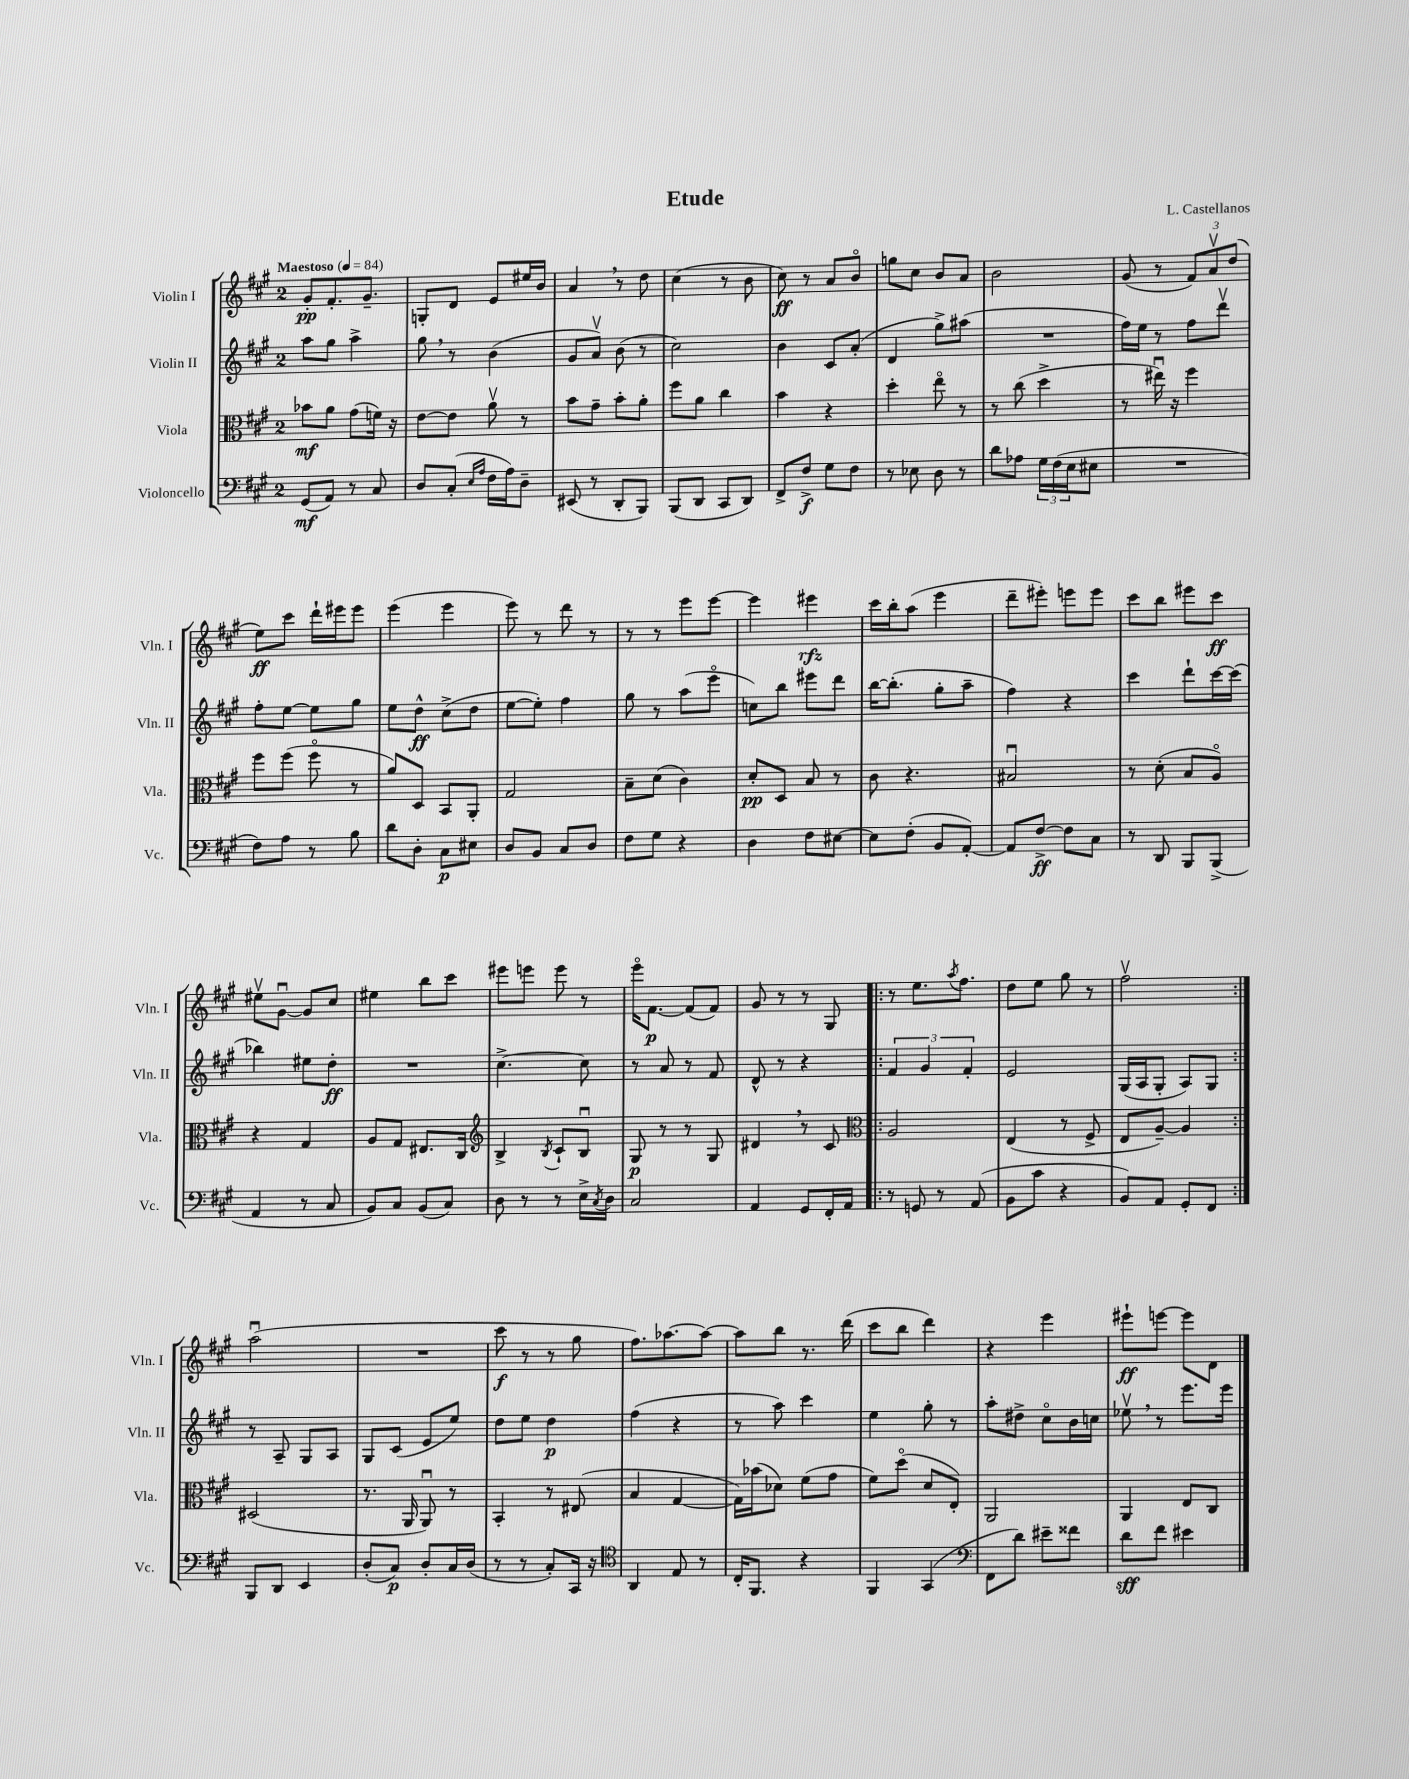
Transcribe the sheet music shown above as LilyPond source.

\header { title = "Etude" composer = "L. Castellanos" }
<<
\new StaffGroup <<
\new Staff = "s0" \with { instrumentName = "Violin I" shortInstrumentName = "Vln. I" } {
    \clef treble \key a \major \once \override Staff.TimeSignature.style = #'single-digit \time 2/4 \tempo "Maestoso" 4 = 84
    gis'8-.\pp fis'8.-. gis'8.-- |
    g8-. d'8 e'8 eis''16 b'16 |
    a'4 \breathe r8 d''8 |
    cis''4( r8 b'8 |
    cis''8\ff) r8 a'8 b'8\flageolet |
    g''8 cis''8 b'8 a'8 |
    b'2 |
    gis'8( r8 \tuplet 3/2 { fis'8) a'8\upbow d''8( } |
    e''8\ff) cis'''8 d'''16-! eis'''16 eis'''8 |
    e'''4( e'''4 |
    e'''8) r8 d'''8 r8 |
    r8 r8 e'''8 e'''8~ |
    e'''4 eis'''4\rfz |
    cis'''16 b''16-. a''8( e'''4 |
    d'''8-- eis'''8-.) e'''8 e'''8 |
    cis'''8 b''8 eis'''8 cis'''8\ff |
    eis''8\upbow gis'8~\downbow gis'8 cis''8 |
    eis''4 b''8 cis'''8 |
    eis'''8 e'''8 e'''8 r8 |
    e'''16\flageolet fis'8.~\p fis'8( fis'8) |
    gis'8 r8 r8 gis8 |
    \repeat volta 2 { r8 e''8. \acciaccatura { a''8 } fis''8. |
    d''8 e''8 gis''8 r8 |
    fis''2\upbow | }
    a''2\downbow( |
    R2 |
    cis'''8\f r8 r8 gis''8 |
    fis''8.) aes''8.~ aes''8~ |
    aes''8 b''8 r8. d'''16( |
    cis'''8 b''8 d'''4) |
    r4 e'''4 |
    eis'''8-!\ff e'''8~ e'''8 d'8 \bar "|." |
}
\new Staff = "s1" \with { instrumentName = "Violin II" shortInstrumentName = "Vln. II" } {
    \clef treble \key a \major \once \override Staff.TimeSignature.style = #'single-digit \time 2/4
    a''8 gis''8 a''4-> |
    gis''8 \breathe r8 b'4( |
    gis'8 a'8\upbow) b'8( r8 |
    cis''2) |
    b'4 cis'8 a'8-.( |
    d'4 gis''8->) ais''8( |
    R2 |
    fis''16) e''16 r8 fis''8 d'''8\upbow |
    fis''8-. e''8~ e''8 gis''8 |
    e''8 d''8-^\ff cis''8->( d''8 |
    e''8~ e''8-.) fis''4 |
    gis''8 r8 a''8( e'''8\flageolet |
    c''8) b''8 eis'''8 d'''8 |
    b''16~ b''8.-.( gis''8-. a''8-- |
    fis''4) r4 |
    cis'''4 d'''8-! cis'''16~ cis'''16( |
    bes''4) eis''8 d''8-.\ff |
    R2 |
    cis''4.~-> cis''8 |
    r8 a'8 r8 fis'8 |
    d'8-^ r8 r4 |
    \repeat volta 2 { \tuplet 3/2 { fis'4 gis'4 fis'4-. } |
    e'2 |
    gis16( a16 gis8-. a8) gis8 | }
    r8 a8-- gis8 a8 |
    gis8 cis'8( e'8 e''8) |
    d''8 e''8 d''4\p |
    fis''4( r4 |
    r8 a''8) cis'''4 |
    e''4 gis''8-. r8 |
    a''8-. dis''8-> cis''8\flageolet b'16 c''16 |
    ees''8\upbow \breathe r8 e'''8. e'''16 \bar "|." |
}
\new Staff = "s2" \with { instrumentName = "Viola" shortInstrumentName = "Vla." } {
    \clef alto \key a \major \once \override Staff.TimeSignature.style = #'single-digit \time 2/4
    bes'8\mf a'8 gis'8( f'16) r16 |
    e'8~ e'8 a'8\upbow r8 |
    b'8 gis'8-- b'8-. a'8-. |
    fis''8 a'8 cis''4 |
    b'4 r4 |
    d''4-. e''8\flageolet r8 |
    r8 cis''8( d''4-> |
    r8 eis''16\downbow) r16 fis''4 |
    fis''8 fis''8( fis''8\flageolet r8 |
    a'8) d8 b,8 a,8-. |
    gis2 |
    b8-- d'8( cis'4) |
    d'8-.\pp d8 b8 r8 |
    cis'8 r4. |
    bis2\downbow |
    r8 d'8-.( b8 a8\flageolet) |
    r4 gis4 |
    a8 gis8 eis8. cis16 |
    \clef treble b4-> \acciaccatura { b8 } cis'8-! b8\downbow |
    gis8\p r8 r8 gis8 |
    dis'4 \breathe r8 cis'8 |
    \repeat volta 2 { \clef alto a2 |
    e4( r8 fis8-> |
    e8 a8~--) a4 | }
    dis2( |
    r8. a,16 a,8\downbow) r8 |
    b,4-. r8 eis8( |
    b4 gis4~ |
    gis16) bes'16( des'8) fis'8( gis'8 |
    fis'8) d''8\flageolet( d'8 e8-.) |
    a,2 |
    a,4 e8 cis8 \bar "|." |
}
\new Staff = "s3" \with { instrumentName = "Violoncello" shortInstrumentName = "Vc." } {
    \clef bass \key a \major \once \override Staff.TimeSignature.style = #'single-digit \time 2/4
    gis,8\mf( a,8) r8 cis8 |
    d8 cis8-.( \grace { e16 a16 } fis16 a16) d8-- |
    eis,8( r8 d,8-. b,,8) |
    b,,8( d,8 cis,8 d,8) |
    fis,8-> fis8->\f gis8 fis8 |
    r8 ees8 d8 r8 |
    d'8 aes8 \tuplet 3/2 { gis16 fis16( e16 } eis8 |
    R2 |
    fis8) a8 r8 b8 |
    d'8 d8-. cis8\p eis8 |
    d8 b,8 cis8 d8 |
    fis8 gis8 r4 |
    d4 fis8 eis8~ |
    eis8 fis8-.( b,8 a,8~-.) |
    a,8 fis8~->\ff fis8 cis8 |
    r8 d,8 b,,8 b,,8->( |
    a,4 r8 cis8 |
    b,8) cis8 b,8( cis8) |
    d8 r8 r8 e16-> \acciaccatura { cis8 } d16 |
    cis2 |
    a,4 gis,8 fis,16-. a,16 |
    \repeat volta 2 { r8 g,8 r8 a,8( |
    b,8 cis'8 r4 |
    b,8) a,8 gis,8-. fis,8 | }
    b,,8 d,8 e,4 |
    d8-.( cis8\p) d8-. cis16 d16( |
    r8 r8 cis8-.) cis,16 r16 |
    \clef tenor a,4 e8 r8 |
    cis16-. fis,8. r4 |
    fis,4 gis,4( |
    \clef bass fis,8 d'8) eis'8-- fisis'8 |
    d'8\sff fis'8 eis'4 \bar "|." |
}
>>
>>
\layout { \context { \Score \remove "Bar_number_engraver" } }
